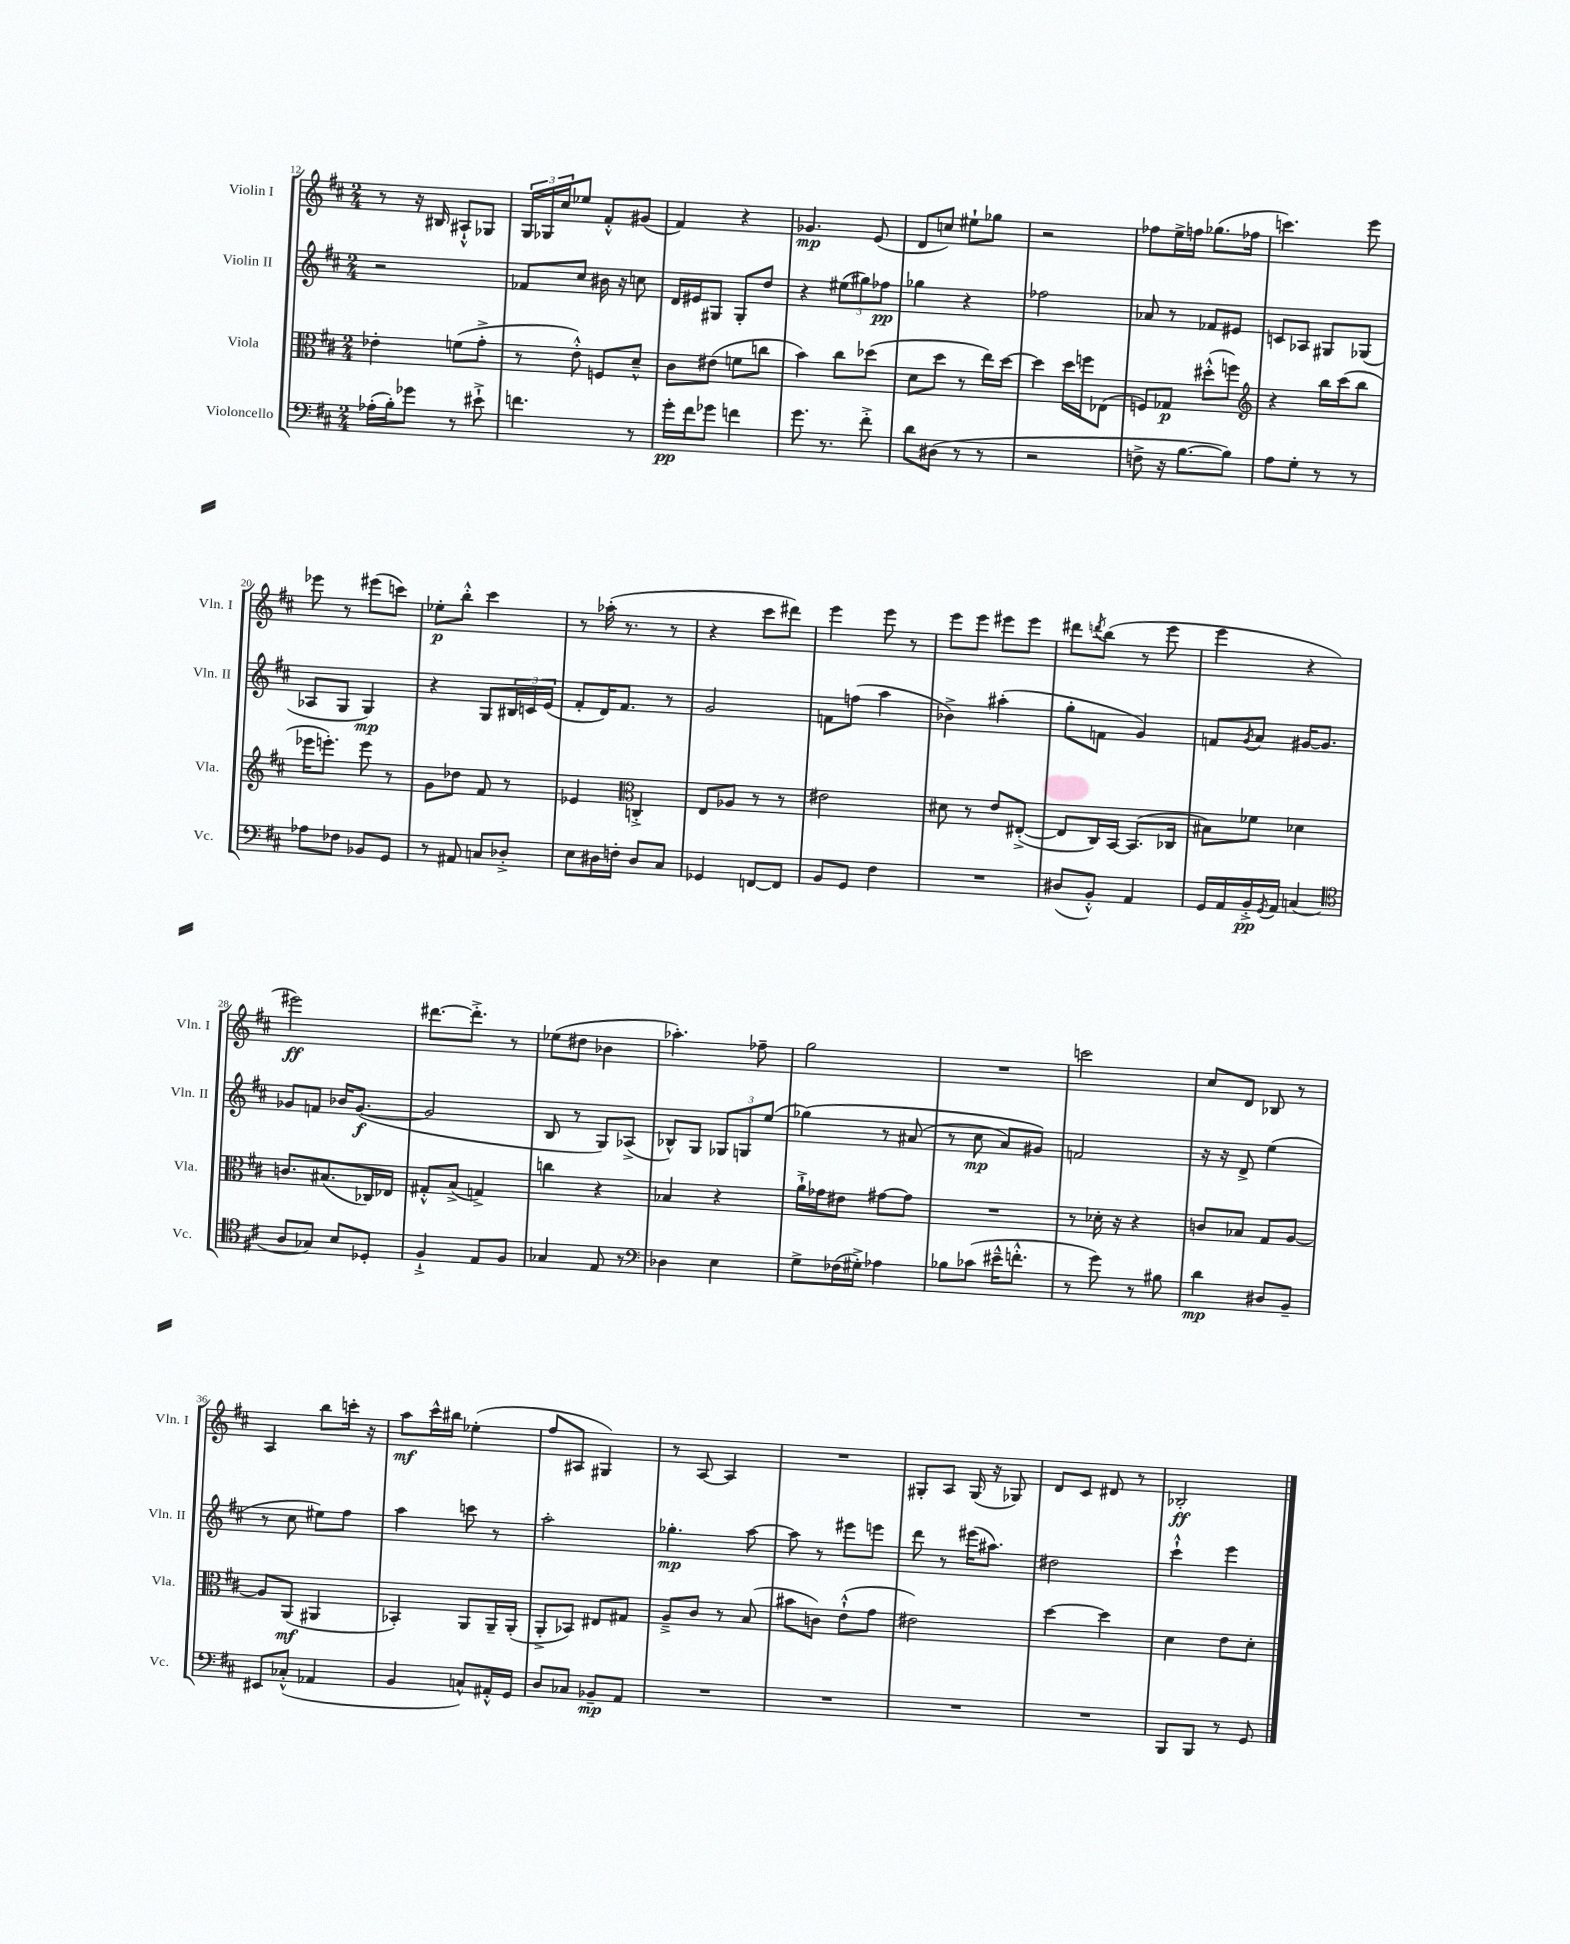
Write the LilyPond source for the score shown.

<<
\new StaffGroup <<
\new Staff = "s0" \with { instrumentName = "Violin I" shortInstrumentName = "Vln. I" } {
    \clef treble \key d \major \numericTimeSignature \time 2/4
    r8 r16 bis16 ais8-!-^ ges8 |
    \tuplet 3/2 { g16 ges16 cis''16 } ees''8 fis'8-.-^ gis'8( |
    fis'4) r4 |
    ges'4.\mp e'8( |
    d'8 c''8) eis''8-! ges''8 |
    r2 |
    fes''8 e''16-> f''16 ges''8.( fes''16 |
    c'''4.) e'''8 |
    ees'''8 r8 eis'''8( c'''8) |
    ees''8-.\p b''8-.-^ cis'''4 |
    r8 aes''16-.( r8. r8 |
    r4 cis'''8 dis'''8) |
    e'''4 e'''8 r8 |
    e'''8 e'''8 eis'''8 eis'''8 |
    dis'''8 \acciaccatura { d'''8 } b''8( r8 e'''8 |
    e'''4 r4 |
    eis'''2\ff) |
    dis'''8.~ dis'''8.-.-> r8 |
    ees''8( dis''8 bes'4 |
    aes''4.-.) fes''8-- |
    g''2 |
    R2 |
    c'''2 |
    cis''8 d'8 bes8 r8 |
    a4 b''8 c'''16-. r16 |
    a''8\mf cis'''16-^ bis''16 ees''4-.( |
    fis''8 ais8 gis4) |
    r8 a8~ a4 |
    R2 |
    gis8-. a8 gis16( r16 ges8) |
    d'8 cis'8 dis'8 r8 |
    bes2-.\ff \bar "|." |
}
\new Staff = "s1" \with { instrumentName = "Violin II" shortInstrumentName = "Vln. II" } {
    \clef treble \key d \major \numericTimeSignature \time 2/4
    r2 |
    fes'8 cis''8 bis'16 r16 c''8 |
    d'16 eis'16 gis8 gis8-. d''8 |
    r4 \tuplet 3/2 { eis''8( gis''8) fes''8\pp } |
    ges''4 r4 |
    fes''2 |
    aes'8 r8 fes'8 eis'8 |
    c'8 aes8 gis8 ges8( |
    aes8 g8 g4\mp) |
    r4 g8 \tuplet 3/2 { bis16 c'16 e'16( } |
    fis'8-. d'16) fis'8. r8 |
    g'2 |
    f'8 f''8( a''4 |
    bes'4->) ais''4-.( |
    g''8-. f'8 g'4) |
    f'8 \acciaccatura { g'8 } a'8 gis'16~ gis'8. |
    ges'8 f'8 bes'16 ges'8.~\f( |
    ges'2 |
    b8 r8 g8) aes8->( |
    bes8-^) g8 \tuplet 3/2 { ges8 g8 e''8( } |
    ges''4)\( r8 ais'8( |
    r8 cis''8\mp a'8) gis'8\) |
    f'2 |
    r16 r16 d'8-> e''4( |
    r8 cis''8 eis''8) fis''8 |
    a''4 c'''8 r8 |
    a''2-. |
    ges''4.-.\mp a''8~ |
    a''8 r8 eis'''8 e'''8 |
    d'''8 r8 eis'''16( ais''8.) |
    dis''2 |
    cis'''4-!-^ e'''4 \bar "|." |
}
\new Staff = "s2" \with { instrumentName = "Viola" shortInstrumentName = "Vla." } {
    \clef alto \key d \major \numericTimeSignature \time 2/4
    ees'4-. f'8( g'8-.-> |
    r8 e'8-.-^) f8 d'8---^ |
    cis'8 eis'8( f'8 c''8 |
    b'4) cis''8 des''8( |
    d'8 d''8 r8 e''16) d''16~ |
    d''4 d''16 f''16 ees8( |
    f8) ges8\p dis''8-.-^( f''8) |
    \clef treble r4 b''16 cis'''16( b''8 |
    ees'''16 e'''8.-.) e'''8 r8 |
    g'8 des''8 fis'8 r8 |
    ees'4 \clef alto c4-.-> |
    e8 aes8 r8 r8 |
    eis'2 |
    dis'8 r8 e'8 eis8~-.->( |
    eis8 cis16) b,16~ b,8.( ces16 |
    bis8) fes'8 des'4 |
    c'8. bis8.( ces16) ees16 |
    gis8-.-^ b8->( g4->) |
    c''4 r4 |
    bes4 r4 |
    a'16-!-> ges'16 eis'8 gis'8~ gis'8 |
    R2 |
    r8 des'16-. r16 r4 |
    c'8 bes8 g8 a8~ |
    a8 a,8\mf( ais,4 |
    bes,4-.) a,8 a,16-- a,16-.( |
    a,8-.-> bes,8) eis8 gis8 |
    a8---> cis'8 r8 b8( |
    bis'8 c'8) e'8-!-^( g'8 |
    eis'2) |
    d''4~ d''4 |
    d'4 e'8 d'8-. \bar "|." |
}
\new Staff = "s3" \with { instrumentName = "Violoncello" shortInstrumentName = "Vc." } {
    \clef bass \key d \major \numericTimeSignature \time 2/4
    aes16-.( b16-.) ges'8 r8 eis'8-!-> |
    f'4. r8 |
    g'16-.\pp fis'16 ges'8 f'4 |
    g'8. r8. fis'8-.-> |
    d'8 dis8( r8 r8 |
    r2 |
    f8-> r16 b8.~ b8) |
    a8 g8-. r8 r8 |
    aes8 fes8 bes,8 g,8 |
    r8 ais,8 c8 des8-.-> |
    e8 dis16 f16-. dis8 cis8 |
    ges,4 f,8~ f,8 |
    b,8 g,8 fis4 |
    R2 |
    dis8( b,8-.-^) a,4 |
    g,16 a,16 b,16-.->\pp \acciaccatura { g,8 } a,16 c4( |
    \clef tenor a8 ges8) b8 des8-. |
    fis4-!-> e8 fis8 |
    ges4 e8 r8 |
    \clef bass des4 e4 |
    g8-> fes16( gis16-.->) aes4 |
    bes8 ces'8( eis'16---^ f'8.-.-^ |
    r8 g'8) r8 bis8 |
    d'4\mp dis8 b,8-- |
    eis,8 ces8-.-^( aes,4 |
    b,4 c8-^) ais,16-.-^ g,16 |
    d8 ces8 bes,8--\mp a,8 |
    R2 |
    R2 |
    R2 |
    R2 |
    b,,8 b,,8 r8 g,8 \bar "|." |
}
>>
>>
\layout { \context { \Score currentBarNumber = #12 } }
